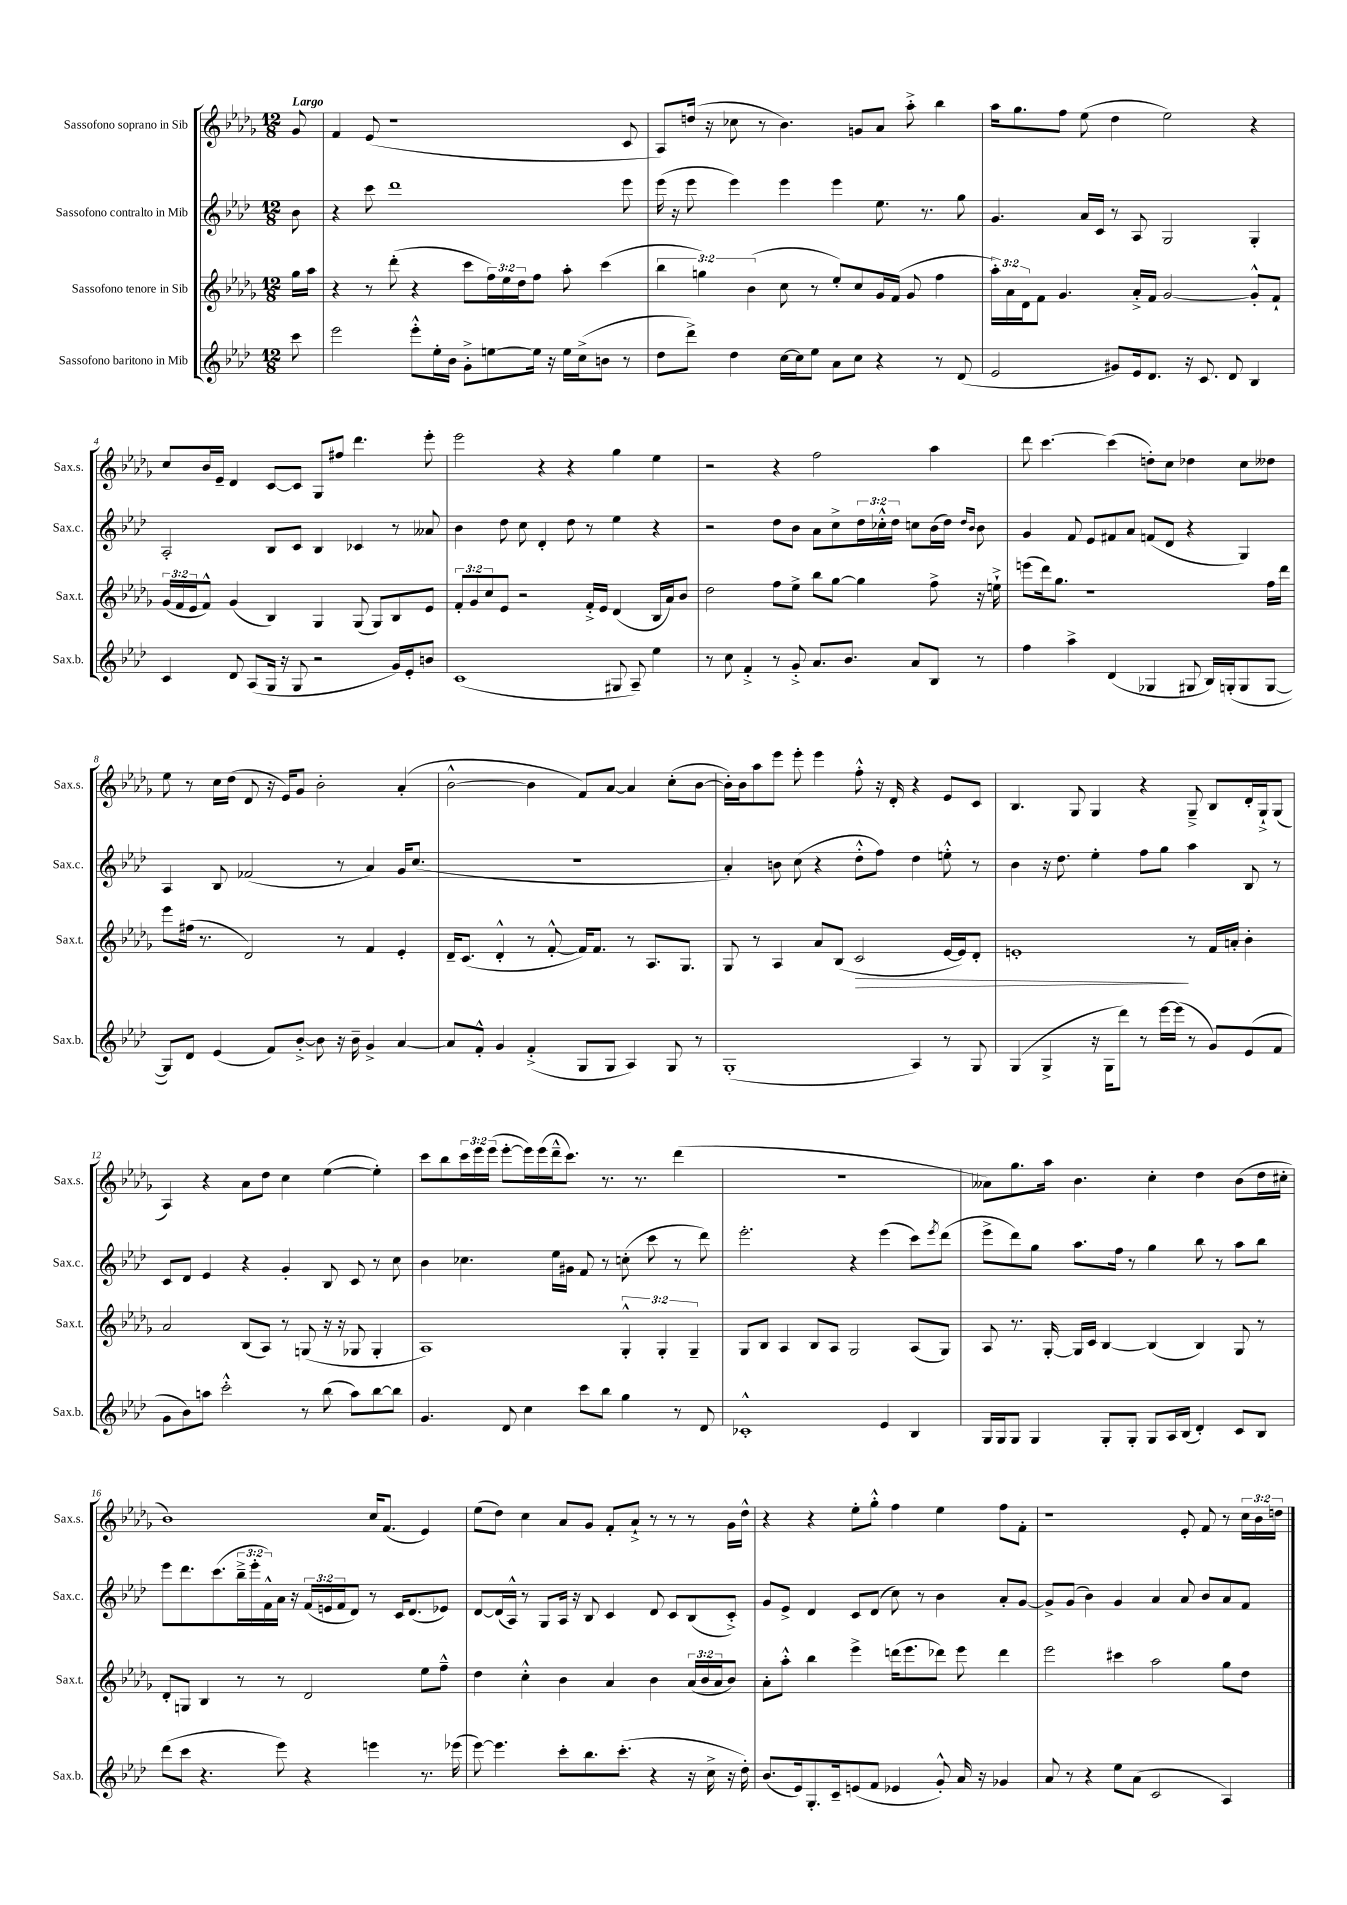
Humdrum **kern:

**kern	**kern	**dynam	**kern	**kern
*part4	*part3	*part3	*part2	*part1
*staff4	*staff3	*staff3	*staff2	*staff1
*I"Sassofono baritono in Mib	*I"Sassofono tenore in Sib	*	*I"Sassofono contralto in Mib	*I"Sassofono soprano in Sib
*I'Sax.b.	*I'Sax.t.	*	*I'Sax.c.	*I'Sax.s.
*clefG2	*clefG2	*	*clefG2	*clefG2
*k[b-e-a-d-]	*k[b-e-a-d-g-]	*	*k[b-e-a-d-]	*k[b-e-a-d-g-]
*M12/8	*M12/8	*	*M12/8	*M12/8
=	=	=	=	=
!	!	!	!	!LO:TX:a:B:t=Largo
8ccc\	16gg-\LL	.	8b-\	8g-/
.	16aa-\JJ	.	.	.
=1	=1	=1	=1	=1
2eee-\	4r	.	4r	4f/
.	8r	.	8ccc\	(8e-/
.	(8ddd-'\	.	1ddd-	1r
8eee-'^^\L	4r	.	.	.
16ee-'\L	.	.	.	.
16b-\JJ	.	.	.	.
8g'^\L	8ccc\L	.	.	.
[8een\	24ff\L)	.	.	.
.	24ee-\	.	.	.
.	24dd-\J	.	.	.
16ee\Jk]	8ff\J	.	.	.
16r	.	.	.	.
16ee\LL	8aa-'\	.	.	.
(16cc^\J	.	.	.	.
8bn\J	(4ccc\	.	.	.
8r	.	.	8eee-\	8c/
=2	=2	=2	=2	=2
8dd-\L	6bb-\	.	(16eee-\	8A-/L)
.	.	.	16r	.
8ddd-^\J)	.	.	8eee-\	(16ddn/Jk
.	6ggn\)	.	.	.
.	.	.	.	16r
4dd-\	.	.	4eee-\)	8cc-X\
.	(6b-\	.	.	.
.	.	.	.	8r
[16cc\LL	8cc\	.	4eee-\	4.b-\)
16cc\J]	.	.	.	.
8ee-\J	8r	.	.	.
8a-\L	8ee-'/L)	.	4eee-\	.
8cc\J	8cc/	.	.	8gn/L
4r	16g-/L	.	8.ee-\	8a-/J
.	(16f/JJ	.	.	.
.	8g-/	.	.	8aa-'^\
.	.	.	8.r	.
8r	4ff\	.	.	4bb-\
(8d-/	.	.	8gg\	.
=3	=3	=3	=3	=3
2e-/	24aa-'\LL)	.	4.g/	16aa-\KL
.	24a-\	.	.	.
.	.	.	.	8.gg-\
.	24d-\J	.	.	.
.	8f\J	.	.	.
.	4.g-/	.	.	8ff\J
.	.	.	16a-/LL	(8ee-\
.	.	.	16c/JJ	.
8g#X/L)	.	.	8r	4dd-\
16e-/k	16a-'^/LL	.	8A-/	.
8.d-/J	16f/JJ	.	.	.
.	[2g-/	.	2G/	2ee-\)
16r	.	.	.	.
8.c/	.	.	.	.
8d-/	.	.	.	.
4B-/	8g-'^^/L]	.	4G'/	4r
.	8f`/J	.	.	.
!!LO:LB:g=z
=4	=4	=4	=4	=4
4c/	(24g-/LL	.	2A-'/	8cc/L
.	24f/	.	.	.
.	24e-/J	.	.	.
.	8f^^/J)	.	.	16b-/L
.	.	.	.	16e-~/JJ
8d-/	(4g-/	.	.	4d-/
(8A-/L	.	.	.	.
16G/Jk	4B-/)	.	8B-/L	[8c/L
16r	.	.	.	.
8G/	.	.	8c/J	8c/J]
2r	4G-/	.	4B-/	8G-/L
.	.	.	.	8ff#X/J
.	(8G-/	.	4c-X/	4.ddd-\
.	8G-/L)	.	.	.
16g/LL)	8B-/	.	8r	.
16e-'/J	.	.	.	.
8bn/J	8e-/J	.	8a--X/	8eee-'\
=5	=5	=5	=5	=5
(1c	12f'/L	.	4b-\	2eee-\
.	12g-/	.	.	.
.	12cc/	.	.	.
.	8e-/J	.	8dd-\	.
.	2r	.	8cc\	.
.	.	.	4d-'/	4r
.	.	.	8dd-\	4r
.	16f'^/LL	.	8r	.
.	16e-/JJ	.	.	.
8G#X/	(4d-/	.	4ee-\	4gg-\
8A-~/)	.	.	.	.
4ee-\	16B-/LL	.	4r	4ee-\
.	16a-/J)	.	.	.
.	8b-/J	.	.	.
=6	=6	=6	=6	=6
8r	2dd-\	.	2r	2r
8cc\	.	.	.	.
4f'^/	.	.	.	.
8r	8ff\L	.	8dd-\L	4r
8g'^/	8ee-^\J	.	8b-\J	.
8.a-/L	8bb-\L	.	8a-\L	2ff\
.	[8gg-\J	.	8cc^\	.
8.b-/J	.	.	.	.
.	4gg-\]	.	24dd-\L	.
.	.	.	24cc-X'^^\	.
.	.	.	24dd-\JJ	.
8a-/L	.	.	8ccn\L	.
8B-/J	8ff^\	.	(16b-\L	4aa-\
.	.	.	16dd-\JJ)	.
.	.	.	16qqdd-/LL	.
.	.	.	16qqb-/JJ	.
8r	16r	.	8b-\	.
.	16een`^\	.	.	.
=7	=7	=7	=7	=7
4ff\	(8eeen\L	.	4g/	8ddd-\
.	16ddd-\k)	.	.	[4.ccc\
.	8.gg-\J	.	.	.
4aa-^\	.	.	8f/	.
.	1r	.	8e-/L	.
(4d-/	.	.	8f#X/	(4ccc\]
.	.	.	8a-/J	.
4G-X/	.	.	(8fn/L	8ddn'\L)
.	.	.	8d-/J	8cc\J
8G#X/	.	.	4r	4dd-X\
16B-/LL)	.	.	.	.
(16Gn'/J	.	.	.	.
8G/	.	.	4G/)	8cc\L
[8G/J	16ff\LL	.	.	8dd--X\J
.	16ddd-\JJ	.	.	.
!!LO:LB:g=z
=8	=8	=8	=8	=8
8G/L])	8eee-\L	.	4A-/	8ee-\
8d-/J	(16ff#X\Jk	.	.	8r
.	8.r	.	.	.
(4e-/	.	.	8B-/	16cc\LL
.	.	.	.	(16dd-\JJ
.	2d-/)	.	(2f-X/	8d-/
8f/L)	.	.	.	16r
.	.	.	.	16e-/KL)
[8b-'^/J	.	.	.	8g-/J
8b-\]	.	.	.	2b-'\
16r	8r	.	8r	.
16b-~\	.	.	.	.
4g^/	4f/	.	4a-/)	.
[4a-/	4e-'/	.	16g/KL	(4a-'/
.	.	.	(8.cc/J	.
=9	=9	=9	=9	=9
8a-/L]	16d-~/KL	.	1.r	[2b-^^\
.	(8.c/J	.	.	.
8f'^^/J	.	.	.	.
4g/	4d-'^^/	.	.	.
(4f'^/	8r	.	.	4b-\]
.	[8f'^^/	.	.	.
8G/L	16f/KL])	.	.	8f/L)
.	8.f/J	.	.	.
8G/J	.	.	.	[8a-/J
4A-/)	8r	.	.	4a-/]
.	8.A-/L	.	.	.
8G/	.	.	.	(8cc'\L
.	8.G-/J	.	.	.
8r	.	.	.	[8b-\J
=10	=10	=10	=10	=10
(1G'	8G-/	.	4a-'/)	16b-'\LL])
.	.	.	.	16b-\J
.	8r	.	.	8aa-\
.	4A-/	.	8bn\	8eee-\J
.	.	.	(8cc\	8eee-'\
.	8a-/L	.	4r	4eee-\
.	(8B-/J	.	.	.
!	!	!LO:HP:b	!	!
.	2c/	>	8dd-'^^\L	8ff'^^\
.	.	.	8ff\J)	16r
.	.	.	.	16d-'/
4A-/)	.	.	4dd-\	4r
8r	[16e-/LL	.	8een'^^\	8e-/L
.	16e-/J])	.	.	.
8G/	8d-'/J	.	8r	8c/J
=11	=11	=11	=11	=11
(4G/	1en'	.	4b-\	4.B-/
4G^/	.	.	16r	.
.	.	.	8.dd-\	.
.	.	.	.	8G-/
16r	.	.	4ee-'\	4G-/
16G\KL	.	.	.	.
8ddd-\J)	.	.	.	.
8r	.	.	8ff\L	4r
[16eee-\LL	.	.	8gg\J	.
(16eee-\JJ]	.	.	.	.
8r	8r	]	4aa-\	8G-~^/
8g/L)	16f/LL	.	.	8B-/L
.	16an'/JJ	.	.	.
(8e-/	4b-'\	.	8B-/	16d-'/L
.	.	.	.	16G-`^/J
8f/J	.	.	8r	(8G-/J
!!LO:LB:g=z
=12	=12	=12	=12	=12
8g\L	2a-/	.	8c/L	4A-/)
8b-\)	.	.	8d-/J	.
8aan\J	.	.	4e-/	4r
2ccc'^^\	.	.	.	.
.	(8B-/L	.	4r	8a-\L
.	8A-/J)	.	.	8dd-\J
.	8r	.	4g'/	4cc\
8r	(8Gn/	.	.	.
(8bb-\	16r	.	8B-/	([4ee-\
.	16r	.	.	.
8aa\L)	8G-X/	.	8c/	.
[8bb-\	4G-'/	.	8r	4ee-'\])
8bb-\J]	.	.	8cc\	.
=13	=13	=13	=13	=13
4.g/	1A-)	.	4b-\	8ccc\L
.	.	.	.	8bb-\
.	.	.	4.cc-X\	24ccc\L
.	.	.	.	24eee-\
.	.	.	.	(24eee-\JJ
8d-/	.	.	.	[8eee-'\L
4cc\	.	.	.	16eee-\L])
.	.	.	.	(16eee-\
.	.	.	16ee-\LL	16ddd-~^^\J
.	.	.	16g#X\JJ	8.ccc\J)
8ccc\L	.	.	8f/	.
8bb-\J	.	.	8r	8.r
4gg\	6G-'^^/	.	(8ccn'\	.
.	.	.	.	8.r
.	.	.	8ccc\	.
.	6G-'/	.	.	.
8r	.	.	8r	(4ddd-\
.	6G-~/	.	.	.
8d-/	.	.	8ddd-\)	.
=14	=14	=14	=14	=14
1c-X'^^	8G-/L	.	2.eee-'\	1.r
.	8B-/J	.	.	.
.	4A-/	.	.	.
.	8B-/L	.	.	.
.	8A-/J	.	.	.
.	2G-/	.	4r	.
4e-/	.	.	(4eee-\	.
4B-/	(8A-/L	.	8ccc\L)	.
.	.	.	8qeee-/	.
.	8G-/J)	.	(8ddd-\J	.
=15	=15	=15	=15	=15
16G/LL	8A-/	.	8eee-^\L	8a--X\L)
16G/J	.	.	.	.
8G/J	8.r	.	8ddd-\)	8.gg-\
4G/	.	.	8gg\J	.
.	[16G-'/	.	.	16aa-\Jk
.	16G-/LL]	.	8.aa-\L	4.b-\
.	16c/JJ	.	.	.
8G'/L	[4B-/	.	.	.
.	.	.	16ff\Jk	.
8G'/J	.	.	8r	.
8G/L	(4B-/]	.	4gg\	4cc'\
16A-/L	.	.	.	.
(16B-/JJ	.	.	.	.
4d-'/)	4B-/)	.	8bb-\	4dd-\
.	.	.	8r	.
8c/L	8G-/	.	8aa-\L	(8b-\L
8B-/J	8r	.	8bb-\J	16dd-\L
.	.	.	.	16cc#X'\JJ
!!LO:LB:g=z
=16	=16	=16	=16	=16
(8ddd-\L	8d-'/L	.	8eee-\L	1b-)
8ccc\J	8Gn/J	.	8.ddd-\	.
4.r	4B-/	.	.	.
.	.	.	(8.ccc\	.
.	8r	.	24bb-~^\L	.
.	.	.	24eee-'\	.
.	.	.	24f^^\)	.
8eee-\)	8r	.	16a-\JJ	.
.	.	.	16r	.
4r	2d-/	.	(24f/LL	.
.	.	.	24en/	.
.	.	.	24f/J	.
.	.	.	8d-/J)	.
4eeen\	.	.	8r	16cc/KL
.	.	.	.	(8.f/J
.	.	.	16c/KL	.
.	.	.	(8.d-/	.
8.r	8ee-\L	.	.	4e-/)
.	8ff~^^\J	.	8e-X/J)	.
(16eee-X\	.	.	.	.
=17	=17	=17	=17	=17
[8eee-\)	4dd-\	.	[8d-/L	(8ee-\L
4.eee-\]	.	.	(16d-/L]	8dd-\J)
.	.	.	16A-^^/JJ)	.
.	4cc'^^\	.	8r	4cc\
.	.	.	8G/L	.
8ccc'\L	4b-\	.	16A-/Jk	8a-/L
.	.	.	16r	.
8.bb-\	.	.	8B-/	8g-/J
.	4a-/	.	4c/	8f'/L
(8.ccc'\J	.	.	.	.
.	.	.	.	8a-`^/J
4r	4b-\	.	8d-/	8r
.	.	.	8c/L	8r
16r	(24a-/LL	.	(8B-/	8r
.	24b-/	.	.	.
16cc^\	.	.	.	.
.	24a-/J	.	.	.
16r	8b-/J)	.	8c'^/J)	16g-\LL
16dd-'\)	.	.	.	16dd-^^\JJ
=18	=18	=18	=18	=18
(8.b-/L	8a-'\L	.	8g/L	4r
.	8aa-'^^\J	.	8e-^/J	.
16e-/k)	.	.	.	.
8.G'/	4bb-\	.	4d-/	4r
16c~/k	.	.	.	.
(8en/	4eee-^\	.	8c/L	8ee-'\L
8f/J	.	.	(8d-/J	8gg-'^^\J
4e-X/	(16dddn\KL	.	8cc\)	4ff\
.	8.eee-\	.	.	.
.	.	.	8r	.
8g'^^/)	8ddd-X\J)	.	4b-\	4ee-\
16a-/	8eee-\	.	.	.
16r	.	.	.	.
4g-X/	4ddd-\	.	8a-'/L	8ff\L
.	.	.	[8g/J	8f'\J
=19	=19	=19	=19	=19
8a-/	2eee-\	.	8g^/L]	1r
8r	.	.	(8g/J	.
4r	.	.	4b-\)	.
8ee-\L	4ccc#X\	.	4g/	.
(8a-\J	.	.	.	.
2c/	2aa-\	.	4a-/	.
.	.	.	8a-/	8e-'/
.	.	.	8b-/L	8f/
4A-/)	8gg-\L	.	8a-/	8r
.	8dd-\J	.	8f/J	24cc\LL
.	.	.	.	24b-\
.	.	.	.	24ddn\JJ
==	==	==	==	==
*-	*-	*-	*-	*-
